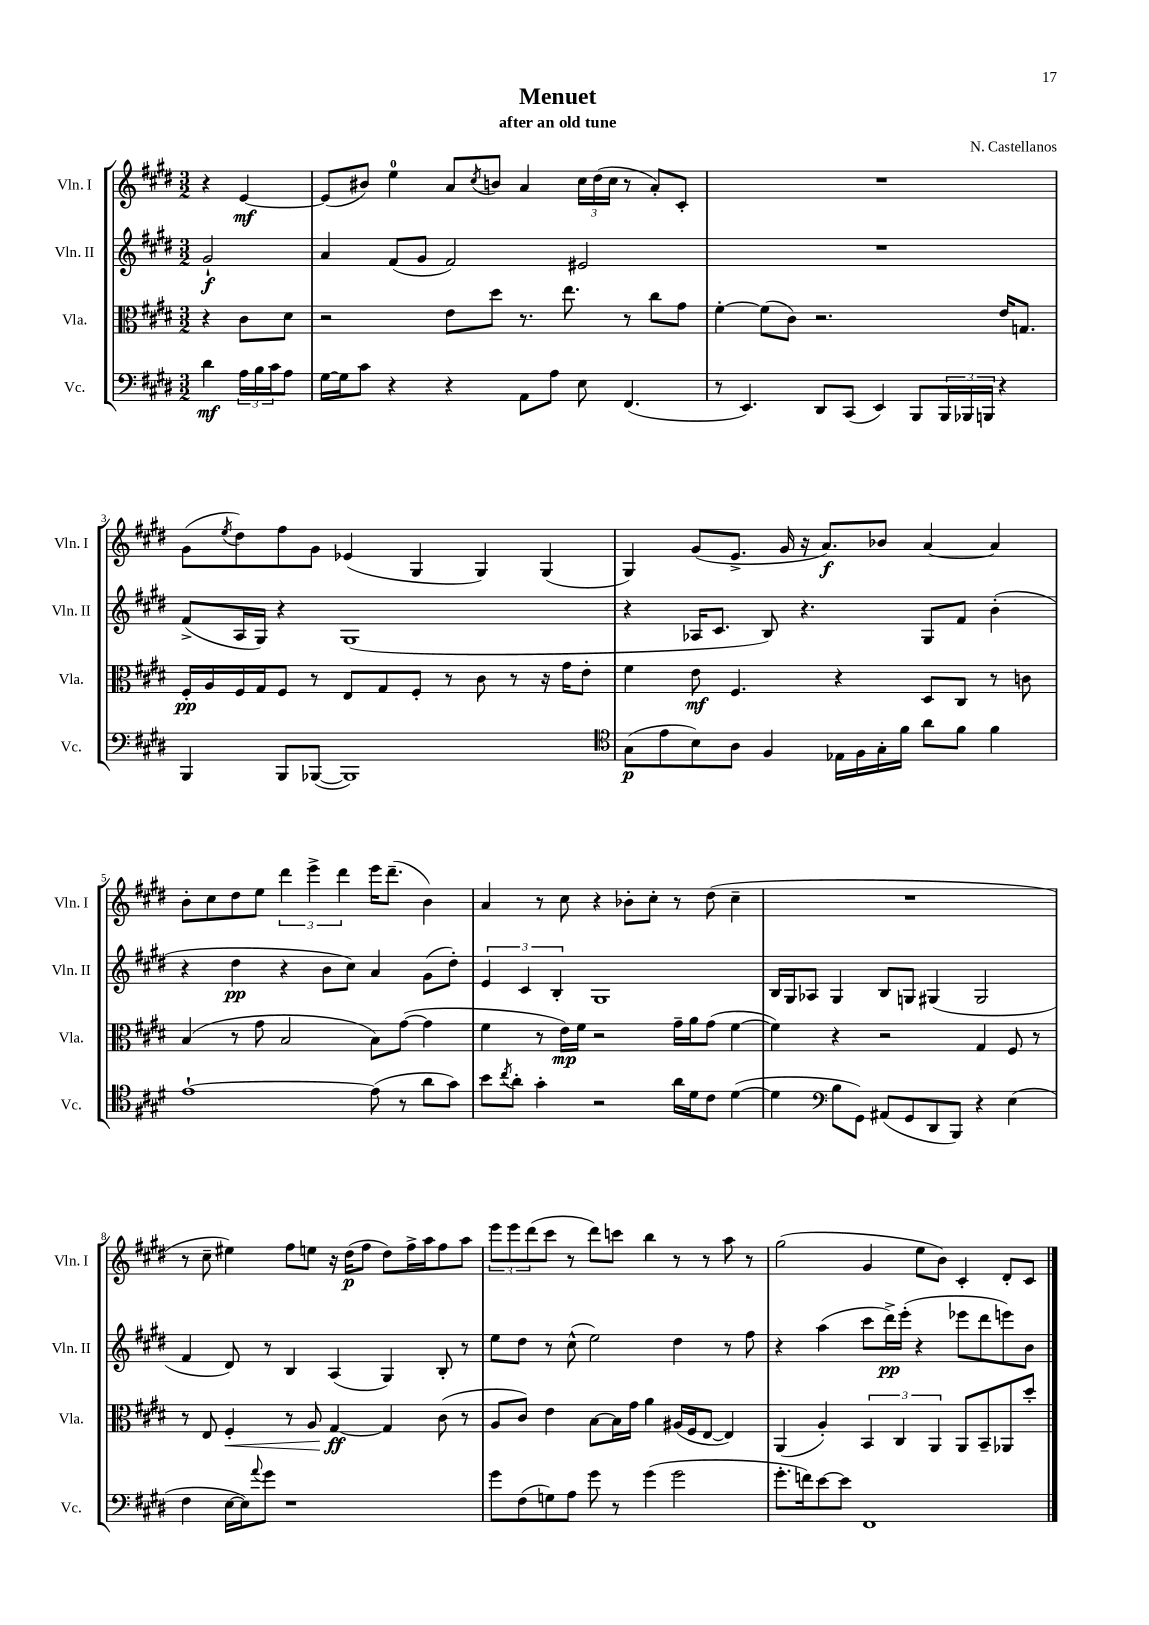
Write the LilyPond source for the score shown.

\header { title = "Menuet" composer = "N. Castellanos" subtitle = "after an old tune" }
<<
\new StaffGroup <<
\new Staff = "s0" \with { instrumentName = "Vln. I" shortInstrumentName = "Vln. I" } {
    \clef treble \key e \major \numericTimeSignature \time 3/2 \partial 2
    r4 e'4~\mf |
    e'8( bis'8) e''4-0 a'8 \acciaccatura { cis''8 } b'8 a'4 \tuplet 3/2 { cis''16 dis''16( cis''16 } r8 a'8-.) cis'8-. |
    R1. |
    gis'8( \acciaccatura { e''8 } dis''8) fis''8 gis'8 ees'4( gis4 gis4) gis4( |
    gis4) gis'8( e'8.-> gis'16 r16 a'8.\f) bes'8 a'4~ a'4 |
    b'8-. cis''8 dis''8 e''8 \tuplet 3/2 { dis'''4 e'''4-> dis'''4 } e'''16 dis'''8.--( b'4) |
    a'4 r8 cis''8 r4 bes'8-. cis''8-. r8 dis''8( cis''4-- |
    R1. |
    r8 cis''8-- eis''4) fis''8 e''8 r16 dis''16\p( fis''8 dis''8) fis''16-> a''16 fis''8 a''8 |
    \tuplet 3/2 { e'''8 e'''8 dis'''8( } cis'''8 r8 dis'''8) c'''8 b''4 r8 r8 a''8 r8 |
    gis''2( gis'4 e''8 b'8) cis'4-. dis'8-. cis'8 \bar "|." |
}
\new Staff = "s1" \with { instrumentName = "Vln. II" shortInstrumentName = "Vln. II" } {
    \clef treble \key e \major \numericTimeSignature \time 3/2 \partial 2
    gis'2-!\f |
    a'4 fis'8( gis'8 fis'2) eis'2 |
    R1. |
    fis'8->( a16 gis16) r4 gis1( |
    r4 aes16 cis'8. b8) r4. gis8 fis'8 b'4-.( |
    r4 dis''4\pp r4 b'8 cis''8) a'4 gis'8( dis''8-.) |
    \tuplet 3/2 { e'4 cis'4 b4-. } gis1 |
    b16 gis16 aes8 gis4 b8 g8 gis4( gis2 |
    fis'4 dis'8) r8 b4 a4( gis4) b8-. r8 |
    e''8 dis''8 r8 cis''8-^( e''2) dis''4 r8 fis''8 |
    r4 a''4( cis'''8 dis'''16->\pp) e'''16-.( r4 ees'''8 dis'''8 e'''8) b'8 \bar "|." |
}
\new Staff = "s2" \with { instrumentName = "Vla." shortInstrumentName = "Vla." } {
    \clef alto \key e \major \numericTimeSignature \time 3/2 \partial 2
    r4 cis'8 dis'8 |
    r2 e'8 dis''8 r8. e''8. r8 cis''8 gis'8 |
    fis'4~-. fis'8( cis'8) r2. e'16 g8. |
    fis16-.\pp a16 fis16 gis16 fis8 r8 e8 gis8 fis8-. r8 cis'8 r8 r16 gis'16 e'8-. |
    fis'4 e'8\mf fis4. r4 dis8 cis8 r8 c'8 |
    b4( r8 gis'8 b2 b8) gis'8~( gis'4 |
    fis'4 r8 e'16\mp) fis'16 r2 gis'16-- a'16 gis'8( fis'4~ |
    fis'4) r4 r2 gis4 fis8 r8 |
    r8 e8 fis4-.\< r8 a8 gis4~\ff\! gis4 cis'8( r8 |
    a8 cis'8) e'4 b8~ b16 gis'16 a'4 ais16( fis16 e8~ e4) |
    a,4( a4-.) \tuplet 3/2 { b,4 cis4 a,4 } a,8 b,8-- aes,8 dis''8-. \bar "|." |
}
\new Staff = "s3" \with { instrumentName = "Vc." shortInstrumentName = "Vc." } {
    \clef bass \key e \major \numericTimeSignature \time 3/2 \partial 2
    dis'4\mf \tuplet 3/2 { a16 b16 cis'16 } a8 |
    gis16~ gis16 cis'8 r4 r4 a,8 a8 e8 fis,4.( |
    r8 e,4.) dis,8 cis,8( e,4) b,,8 \tuplet 3/2 { b,,16 bes,,16 b,,16 } r4 |
    b,,4 b,,8 bes,,8~( bes,,1) |
    \clef tenor gis8\p( e'8 b8) a8 fis4 ees16 fis16 gis16-. fis'16 a'8 fis'8 fis'4 |
    e'1~-! e'8( r8 a'8 gis'8) |
    b'8 \acciaccatura { cis''8 } a'8-. gis'4-. r2 a'16 dis'16 cis'8 dis'4~( |
    dis'4 \clef bass b8 gis,8) ais,8( gis,8 dis,8 b,,8) r4 e4( |
    fis4 e16~ e16) \appoggiatura { a'8 } gis'8 r1 |
    gis'8 fis8( g8) a8 gis'8 r8 gis'4( gis'2 |
    gis'8.-. f'16) e'8~ e'8 fis,1 \bar "|." |
}
>>
>>
